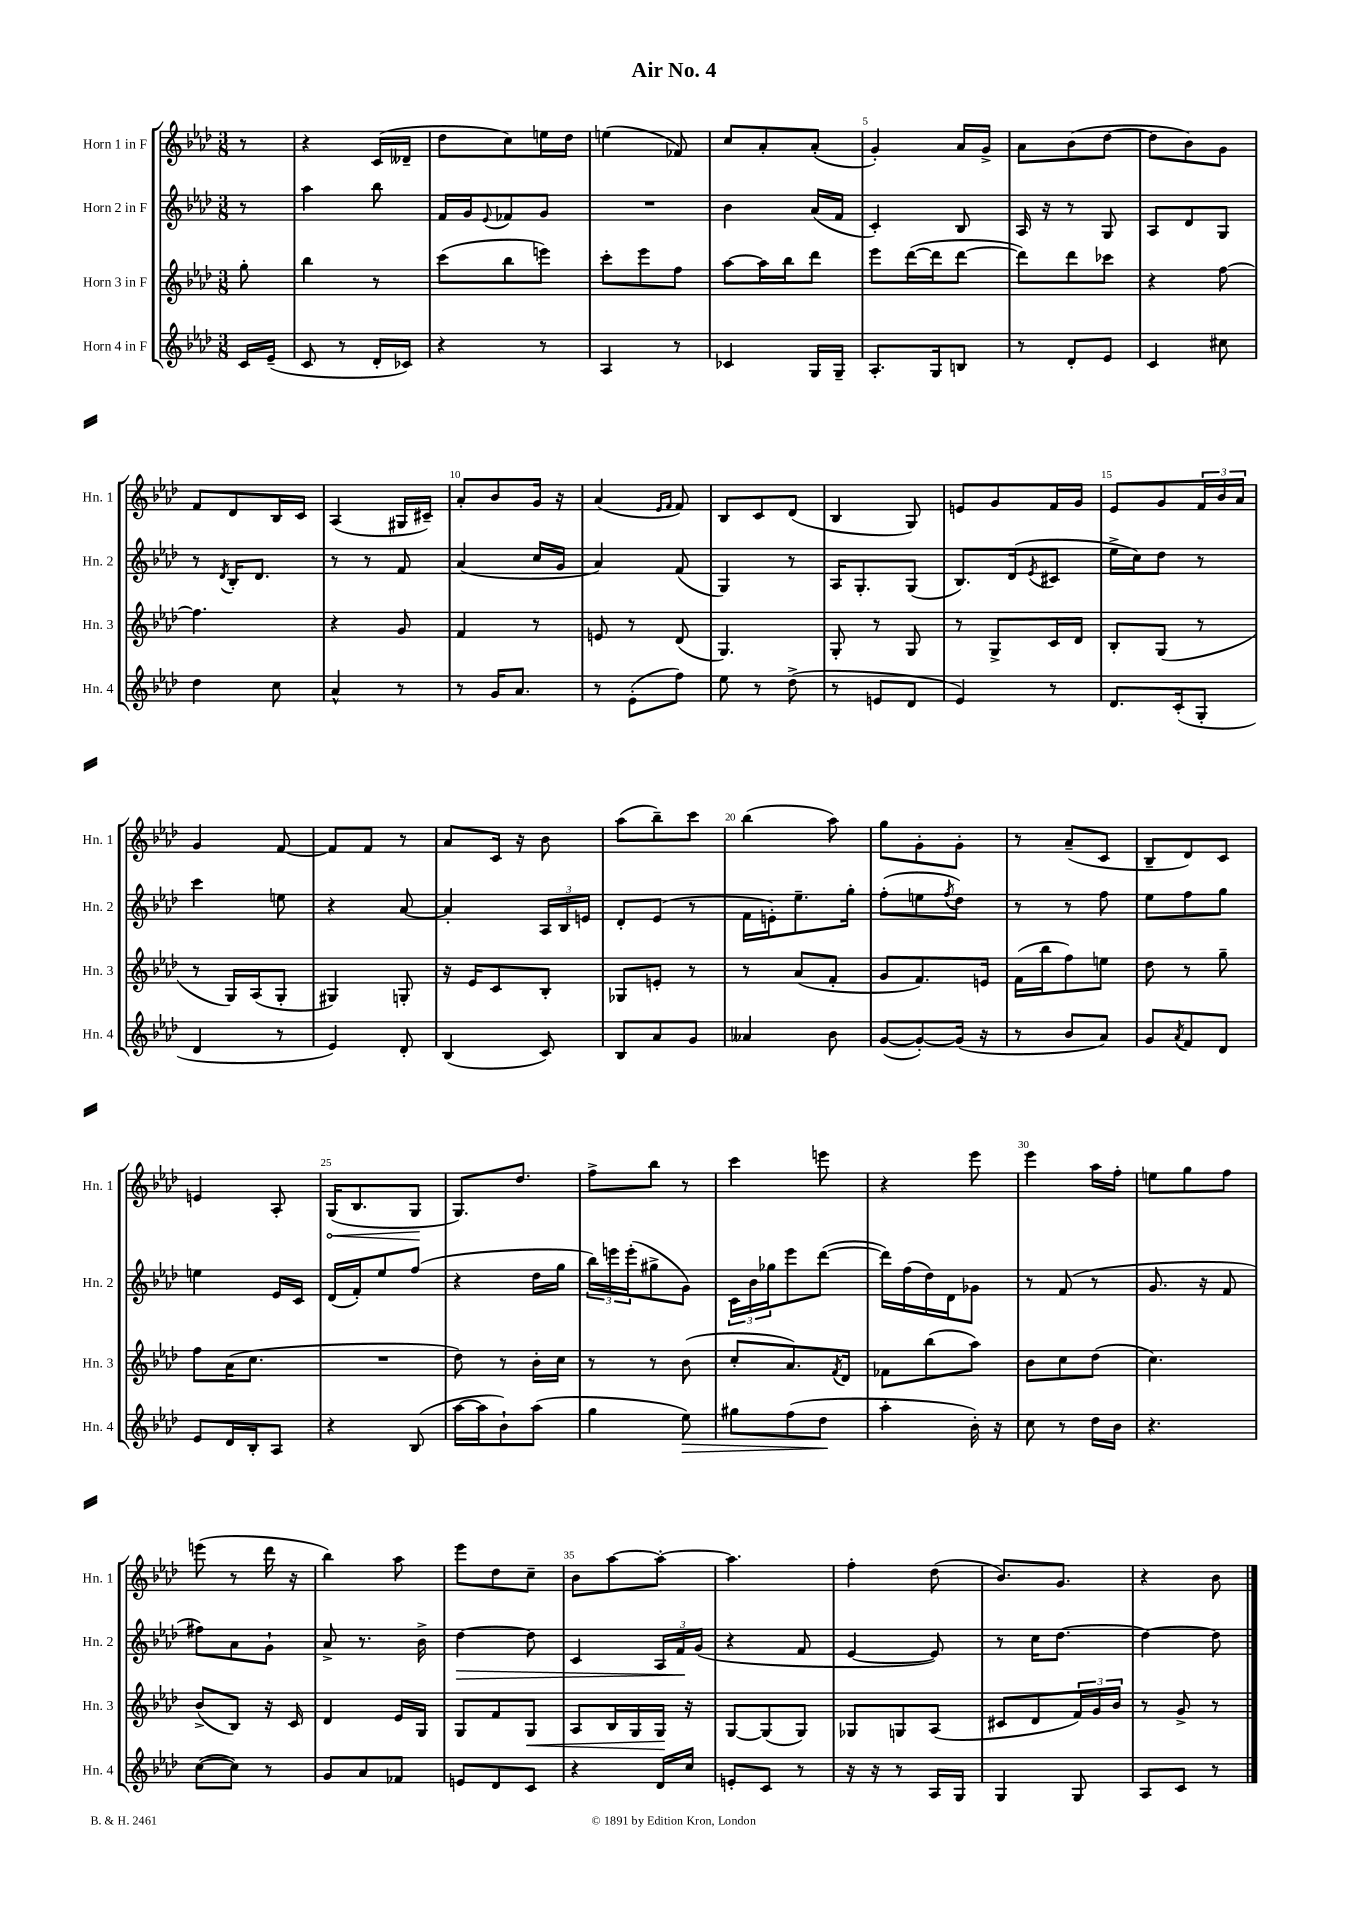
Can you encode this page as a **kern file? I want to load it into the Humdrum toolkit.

**kern	**dynam	**kern	**dynam	**kern	**dynam	**kern	**dynam
*part4	*part4	*part3	*part3	*part2	*part2	*part1	*part1
*staff4	*staff4	*staff3	*staff3	*staff2	*staff2	*staff1	*staff1
*I"Horn 4 in F	*	*I"Horn 3 in F	*	*I"Horn 2 in F	*	*I"Horn 1 in F	*
*I'Hn. 4	*	*I'Hn. 3	*	*I'Hn. 2	*	*I'Hn. 1	*
*clefG2	*	*clefG2	*	*clefG2	*	*clefG2	*
*k[b-e-a-d-]	*	*k[b-e-a-d-]	*	*k[b-e-a-d-]	*	*k[b-e-a-d-]	*
*M3/8	*	*M3/8	*	*M3/8	*	*M3/8	*
=	=	=	=	=	=	=	=
16c/LL	.	8gg'\	.	8r	.	8r	.
(16e-~/JJ	.	.	.	.	.	.	.
=1	=1	=1	=1	=1	=1	=1	=1
8c/	.	4bb-\	.	4aa-\	.	4r	.
8r	.	.	.	.	.	.	.
16d-'/LL	.	8r	.	8bb-\	.	(16c/LL	.
16c-X/JJ)	.	.	.	.	.	16d--X~/JJ	.
=2	=2	=2	=2	=2	=2	=2	=2
4r	.	(8ccc\L	.	16f/LL	.	8dd-\L	.
.	.	.	.	16g/J	.	.	.
.	.	.	.	8qqe-/	.	.	.
.	.	8bb-\	.	8f-X/	.	8cc\)	.
8r	.	8eeen\J)	.	8g/J	.	16een\L	.
.	.	.	.	.	.	16dd-\JJ	.
=3	=3	=3	=3	=3	=3	=3	=3
4A-/	.	8ccc'\L	.	4.r	.	(4een\	.
.	.	8eee-\	.	.	.	.	.
8r	.	8ff\J	.	.	.	8f-X/)	.
=4	=4	=4	=4	=4	=4	=4	=4
4c-X/	.	[8aa-\L	.	4b-\	.	8cc/L	.
.	.	16aa-\L]	.	.	.	8a-'/	.
.	.	16bb-\J	.	.	.	.	.
16G/LL	.	8ddd-\J	.	(16a-/LL	.	(8a-'/J	.
16G~/JJ	.	.	.	16f/JJ	.	.	.
=5	=5	=5	=5	=5	=5	=5	=5
8.A-'/L	.	8eee-\L	.	4c'/)	.	4g'/)	.
.	.	([16ddd-\L	.	.	.	.	.
16G/k	.	16ddd-\J]	.	.	.	.	.
8Bn/J	.	[8ddd-\J	.	8B-/	.	16a-/LL	.
.	.	.	.	.	.	16g^/JJ	.
=6	=6	=6	=6	=6	=6	=6	=6
8r	.	8ddd-\L])	.	16A-/	.	8a-\L	.
.	.	.	.	16r	.	.	.
8d-'/L	.	8ddd-\	.	8r	.	(8b-\	.
8e-/J	.	8ccc-X\J	.	8G/	.	[8dd-\J	.
=7	=7	=7	=7	=7	=7	=7	=7
4c/	.	4r	.	8A-/L	.	8dd-\L]	.
.	.	.	.	8d-/	.	8b-\)	.
8cc#X\	.	[8ff\	.	8G/J	.	8g\J	.
!!LO:LB:g=z
=8	=8	=8	=8	=8	=8	=8	=8
4dd-\	.	4.ff\]	.	8r	.	8f/L	.
.	.	.	.	8qd-/	.	.	.
.	.	.	.	16B-'/KL	.	8d-/	.
.	.	.	.	8.d-/J	.	.	.
8cc\	.	.	.	.	.	16B-/L	.
.	.	.	.	.	.	16c/JJ	.
=9	=9	=9	=9	=9	=9	=9	=9
4a-^^/	.	4r	.	8r	.	(4A-/	.
.	.	.	.	8r	.	.	.
8r	.	8g/	.	8f/	.	16G#X/LL	.
.	.	.	.	.	.	16c#X~/JJ)	.
=10	=10	=10	=10	=10	=10	=10	=10
8r	.	4f/	.	(4a-/	.	8a-'/L	.
16g/KL	.	.	.	.	.	8b-/	.
8.a-/J	.	.	.	.	.	.	.
.	.	8r	.	16cc/LL	.	16g/Jk	.
.	.	.	.	16g/JJ	.	16r	.
=11	=11	=11	=11	=11	=11	=11	=11
8r	.	8en/	.	4a-/)	.	(4a-/	.
(8e-'\L	.	8r	.	.	.	.	.
.	.	.	.	.	.	16qqe-/LL	.
.	.	.	.	.	.	16qqf/JJ	.
8ff\J)	.	(8d-/	.	(8f/	.	8f/)	.
=12	=12	=12	=12	=12	=12	=12	=12
8ee-\	.	4.G/)	.	4G/)	.	8B-/L	.
8r	.	.	.	.	.	8c/	.
(8dd-^\	.	.	.	8r	.	(8d-/J	.
=13	=13	=13	=13	=13	=13	=13	=13
8r	.	8G'/	.	16A-/KL	.	4B-/	.
.	.	.	.	8.G'/	.	.	.
8en/L	.	8r	.	.	.	.	.
8d-/J	.	8G/	.	(8G/J	.	8G/)	.
=14	=14	=14	=14	=14	=14	=14	=14
4e-/)	.	8r	.	8.B-/L)	.	8en/L	.
.	.	8G^/L	.	.	.	8g/	.
.	.	.	.	(16d-/k	.	.	.
.	.	.	.	8qe-/	.	.	.
8r	.	16c/L	.	8c#X/J	.	16f/L	.
.	.	16d-/JJ	.	.	.	16g/JJ	.
=15	=15	=15	=15	=15	=15	=15	=15
8.d-/L	.	8B-'/L	.	16ee-^\LL	.	8e-/L	.
.	.	.	.	16cc\J)	.	.	.
.	.	(8G/J	.	8dd-\J	.	8g/	.
(16c'/k	.	.	.	.	.	.	.
8G'/J	.	8r	.	8r	.	24f/L	.
.	.	.	.	.	.	24b-/	.
.	.	.	.	.	.	24a-/JJ	.
!!LO:LB:g=z
=16	=16	=16	=16	=16	=16	=16	=16
4d-/	.	8r	.	4ccc\	.	4g/	.
.	.	16G/LL)	.	.	.	.	.
.	.	(16A-/J	.	.	.	.	.
8r	.	8G'/J	.	8een\	.	[8f/	.
=17	=17	=17	=17	=17	=17	=17	=17
4e-/)	.	4G#X/)	.	4r	.	8f/L]	.
.	.	.	.	.	.	8f/J	.
8d-'/	.	8Gn'/	.	[8a-/	.	8r	.
=18	=18	=18	=18	=18	=18	=18	=18
(4B-/	.	16r	.	4a-'/]	.	8a-/L	.
.	.	16e-/KL	.	.	.	.	.
.	.	8c/	.	.	.	16c/Jk	.
.	.	.	.	.	.	16r	.
8c/)	.	8B-'/J	.	24A-/LL	.	8b-\	.
.	.	.	.	24B-/	.	.	.
.	.	.	.	24en/JJ	.	.	.
=19	=19	=19	=19	=19	=19	=19	=19
8B-/L	.	8G-X/L	.	8d-'/L	.	(8aa-\L	.
8a-/	.	8en'/J	.	(8e-/J	.	8bb-~\)	.
8g/J	.	8r	.	8r	.	8ccc\J	.
=20	=20	=20	=20	=20	=20	=20	=20
4a--X/	.	8r	.	16f\LL	.	(4bb-\	.
.	.	.	.	16en'\J)	.	.	.
.	.	(8a-/L	.	8.ee-~\	.	.	.
8b-\	.	8f'/J	.	.	.	8aa-\)	.
.	.	.	.	16gg'\Jk	.	.	.
=21	=21	=21	=21	=21	=21	=21	=21
([8g/L	.	8g/L	.	(8ff'\L	.	8gg\L	.
8g'/_)	.	8.f/)	.	8een\	.	8g'\	.
.	.	.	.	8qff/	.	.	.
(16g/Jk]	.	.	.	8dd-\J)	.	8g'\J	.
16r	.	16en/Jk	.	.	.	.	.
=22	=22	=22	=22	=22	=22	=22	=22
8r	.	(16f\LL	.	8r	.	8r	.
.	.	16bb-\J	.	.	.	.	.
8b-/L	.	8ff\)	.	8r	.	(8a-~/L	.
8a-/J)	.	8een\J	.	8ff\	.	8c/J	.
=23	=23	=23	=23	=23	=23	=23	=23
8g/L	.	8dd-\	.	8ee-\L	.	8B-~/L	.
8qa-/	.	.	.	.	.	.	.
8f/	.	8r	.	8ff\	.	8d-/)	.
8d-/J	.	8gg~\	.	8gg\J	.	8c/J	.
!!LO:LB:g=z
=24	=24	=24	=24	=24	=24	=24	=24
8e-/L	.	8ff\L	.	4een\	.	4en/	.
16d-/L	.	(16a-\K	.	.	.	.	.
16B-'/J	.	8.cc\J	.	.	.	.	.
8A-/J	.	.	.	16e-/LL	.	8A-'/	.
.	.	.	.	16c/JJ	.	.	.
=25	=25	=25	=25	=25	=25	=25	=25
!	!	!	!	!	!	!	!LO:HP:b
4r	.	4.r	.	(16d-/LL	.	(16G/KL	<
.	.	.	.	16f'/J)	.	8.B-/	.
.	.	.	.	8ee-/	.	.	.
(8B-/	.	.	.	(8ff/J	.	8G/J	.
.	.	.	.	.	.	.	[
=26	=26	=26	=26	=26	=26	=26	=26
[16aa-\LL	.	8dd-\)	.	4r	.	8.G/L)	.
16aa-\J]	.	.	.	.	.	.	.
8b-`\)	.	8r	.	.	.	.	.
.	.	.	.	.	.	8.dd-/J	.
(8aa-\J	.	16b-'\LL	.	16dd-\LL	.	.	.
.	.	16cc\JJ	.	16gg\JJ	.	.	.
=27	=27	=27	=27	=27	=27	=27	=27
4gg\	.	8r	.	24bb-\LL)	.	8ff^\L	.
.	.	.	.	24eeen\	.	.	.
.	.	.	.	(24eee'\J	.	.	.
.	.	8r	.	8gg#X^\	.	8bb-\J	.
!	!LO:HP:b	!	!	!	!	!	!
8ee-\)	>	(8b-\	.	8g\J)	.	8r	.
=28	=28	=28	=28	=28	=28	=28	=28
8gg#X\L	.	8cc'/L	.	24c\LL	.	4ccc\	.
.	.	.	.	24b-\	.	.	.
.	.	.	.	24gg-X\J	.	.	.
(8ff\	.	8.a-/)	.	8eee-\	.	.	.
8dd-\J	.	.	.	([8ddd-\J	.	8eeen\	.
.	.	8qf/	.	.	.	.	.
.	.	16d-/Jk	.	.	.	.	.
.	]	.	.	.	.	.	.
=29	=29	=29	=29	=29	=29	=29	=29
4aa-'\	.	8f-X\L	.	16ddd-\LL])	.	4r	.
.	.	.	.	(16ff\	.	.	.
.	.	(8bb-\	.	16dd-\)	.	.	.
.	.	.	.	16d-\J	.	.	.
16b-'\)	.	8aa-\J)	.	8g-X\J	.	8eee-\	.
16r	.	.	.	.	.	.	.
=30	=30	=30	=30	=30	=30	=30	=30
8cc\	.	8b-\L	.	8r	.	4eee-\	.
8r	.	8cc\	.	(8f/	.	.	.
16dd-\LL	.	(8dd-\J	.	8r	.	16aa-\LL	.
16b-\JJ	.	.	.	.	.	16ff'\JJ	.
=31	=31	=31	=31	=31	=31	=31	=31
4.r	.	4.cc\)	.	8.g/	.	8een\L	.
.	.	.	.	.	.	8gg\	.
.	.	.	.	16r	.	.	.
.	.	.	.	8f/	.	8ff\J	.
!!LO:LB:g=z
=32	=32	=32	=32	=32	=32	=32	=32
([8cc\L	.	(8b-^/L	.	8ff#X\L)	.	(8eeen\	.
8cc\J])	.	8B-/J)	.	8a-\	.	8r	.
8r	.	16r	.	8g`\J	.	16ddd-\	.
.	.	16c/	.	.	.	16r	.
=33	=33	=33	=33	=33	=33	=33	=33
8g/L	.	4d-/	.	8a-^/	.	4bb-\)	.
8a-/	.	.	.	8.r	.	.	.
8f-X/J	.	16e-/LL	.	.	.	8aa-\	.
.	.	16G/JJ	.	16b-^\	.	.	.
=34	=34	=34	=34	=34	=34	=34	=34
!	!	!	!	!	!LO:HP:b	!	!
8en/L	.	8G/L	.	[4dd-\	>	8eee-\L	.
8d-/	.	8f/	.	.	.	8dd-\	.
!	!	!	!LO:HP:b	!	!	!	!
8c/J	.	8G/J	<	8dd-\]	.	8cc~\J	.
=35	=35	=35	=35	=35	=35	=35	=35
4r	.	8A-/L	.	4c/	.	8b-\L	.
.	.	16B-/L	.	.	.	[8aa-\	.
.	.	16G/	.	.	.	.	.
16d-/LL	.	16G/JJ	.	24A-/LL	.	8aa-'\J_	.
.	.	.	.	24f/	.	.	.
16cc/JJ	.	16r	[	.	.	.	.
.	.	.	.	(24g/JJ	]	.	.
=36	=36	=36	=36	=36	=36	=36	=36
8en'/L	.	[8G/L	.	4r	.	4.aa-\]	.
8c/J	.	(8G/]	.	.	.	.	.
8r	.	8G/J)	.	8f/	.	.	.
=37	=37	=37	=37	=37	=37	=37	=37
16r	.	8G-X/L	.	[4e-/	.	4ff'\	.
16r	.	.	.	.	.	.	.
8r	.	8Gn/	.	.	.	.	.
16A-/LL	.	(8A-/J	.	8e-/])	.	(8dd-\	.
16G/JJ	.	.	.	.	.	.	.
=38	=38	=38	=38	=38	=38	=38	=38
4G/	.	8c#X/L	.	8r	.	8.b-/L)	.
.	.	8d-/	.	16cc\KL	.	.	.
.	.	.	.	[8.dd-\J	.	8.g/J	.
8G/	.	24f/L)	.	.	.	.	.
.	.	24g/	.	.	.	.	.
.	.	24b-/JJ	.	.	.	.	.
=39	=39	=39	=39	=39	=39	=39	=39
8A-/L	.	8r	.	4dd-\_	.	4r	.
8c/J	.	8g^/	.	.	.	.	.
8r	.	8r	.	8dd-\]	.	8b-\	.
==	==	==	==	==	==	==	==
*-	*-	*-	*-	*-	*-	*-	*-
